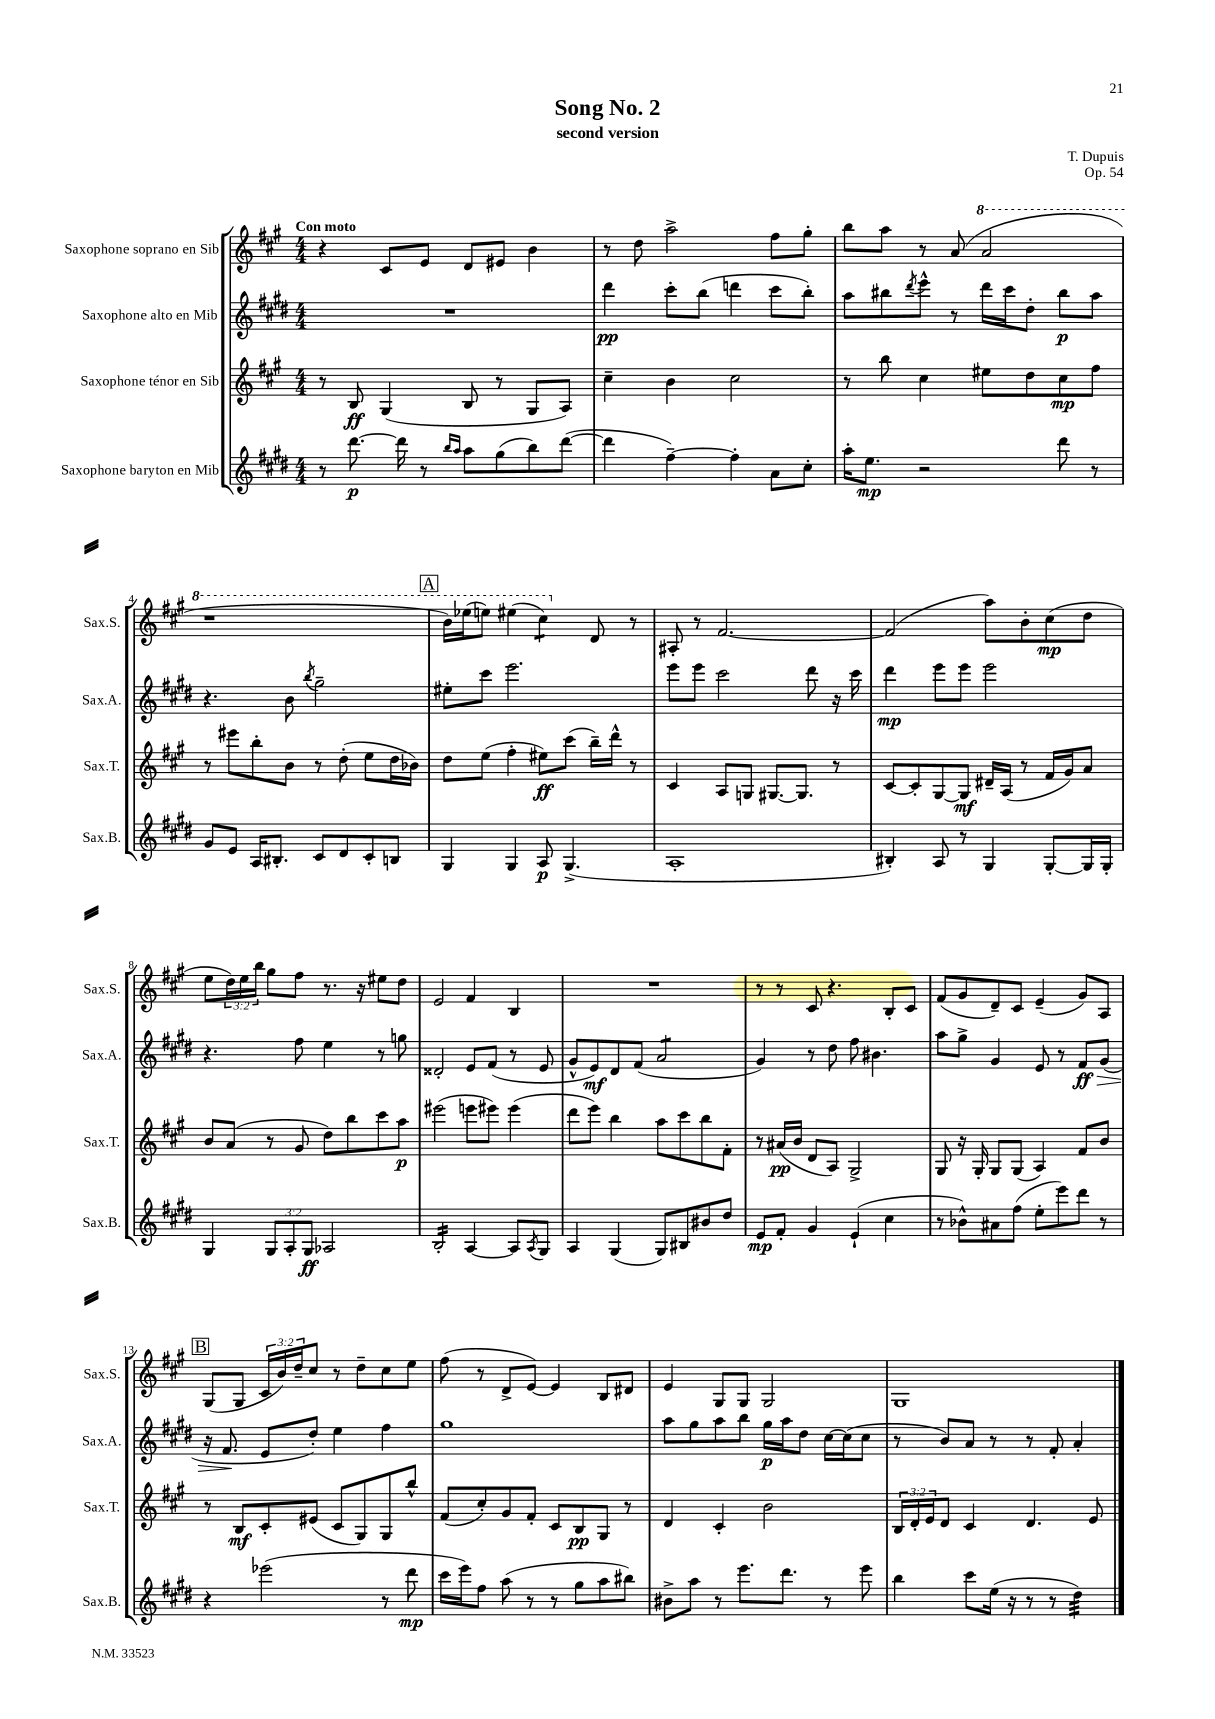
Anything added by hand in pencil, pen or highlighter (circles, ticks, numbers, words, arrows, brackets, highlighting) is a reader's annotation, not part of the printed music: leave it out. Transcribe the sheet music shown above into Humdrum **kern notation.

**kern	**kern	**kern	**kern
*staff4	*staff3	*staff2	*staff1
*clefG2	*clefG2	*clefG2	*clefG2
*k[f#c#g#d#]	*k[f#c#g#]	*k[f#c#g#d#]	*k[f#c#g#]
*M4/4	*M4/4	*M4/4	*M4/4
8r	8r	1r	4r
[8.ddd#\	8B/	.	.
.	(4G#/	.	8c#/L
16ddd#\]	.	.	.
8r	.	.	8e/J
16qqbb/LL	.	.	.
16qqaa/JJ	.	.	.
8aa\L	8B/	.	8d/L
(8gg#\	8r	.	8e#/J
8bb\)	8G#/L	.	4b\
([8ddd#\J	8A/J)	.	.
=	=	=	=
4ddd#\]	4cc#~\	4ddd#\	8r
.	.	.	8dd\
[4ff#~\)	4b\	8ccc#'\L	2aa^\
.	.	(8bb\J	.
4ff#'\]	2cc#\	4ddd\	.
8a\L	.	8ccc#\L	8ff#\L
8cc#'\J	.	8bb'\J)	8gg#'\J
=	=	=	=
16aa'\LK	8r	8aa\L	8bb\L
8.ee\J	.	.	.
.	8bb\	8bb#\	8aa\J
.	.	8qddd#/	.
2r	4cc#\	8eee^^\J	8r
.	.	8r	(8a/
.	8ee#\L	16ddd#\LL	2aa/
.	.	16ccc#\J	.
.	8dd\	8dd#'\J	.
8ddd#\	8cc#\	8bb#\L	.
8r	8ff#\J	8aa\J	.
=	=	=	=
8g#/L	8r	4.r	1r
8e/J	8eee#\L	.	.
16A/LK	8bb'\	.	.
8.B#'/J	.	.	.
.	8b\J	8b\	.
.	.	8qbb/	.
8c#/L	8r	2gg#~\	.
8d#/	(8dd'\	.	.
8c#'/	8ee\L	.	.
8B/J	16dd\L	.	.
.	16b-\JJ)	.	.
=	=	=	=
4G#/	8dd\L	8ee#'\L	16bb\LL)
.	.	.	(16eee-\J
.	(8ee\J	8ccc#\J	8eee\J)
4G#/	4ff#'\	2.eee\	(4eee#\
8A/	8ee#\L)	.	4ccc#\)
(4.G#^/	(8ccc#\J	.	.
.	16bb~\LL)	.	8d/
.	16ddd^^\JJ	.	.
.	8r	.	8r
=	=	=	=
1A'	4c#/	8eee\L	8A#'/
.	.	8eee\J	8r
.	8A/L	2ccc#\	[2.f#/
.	8G/J	.	.
.	[8.G#/L	.	.
.	8.G#/]J	.	.
.	.	8ddd#\	.
.	8r	16r	.
.	.	16ccc#\	.
=	=	=	=
4B#'/)	[8c#/L	4ddd#\	(2f#/]
.	8c#'/]	.	.
8A/	[8G#/	8eee\L	.
8r	8G#/]J	8eee\J	.
4G#/	16d#~/LL	2eee\	8aa\L)
.	(16A/JJ	.	.
.	8r	.	8b'\
[8G#'/L	16f#/LL	.	(8cc#\
.	16g#/J)	.	.
16G#/]L	8a/J	.	8dd\J
16G#'/JJ	.	.	.
=	=	=	=
4G#/	8b/L	4.r	8ee\L
.	(8a/J	.	24dd\L)
.	.	.	24ee\
.	.	.	24bb\JJ
12G#/L	8r	.	8gg#\L
12A'/	.	.	.
.	8g#/	8ff#\	8ff#\J
12G#/J	.	.	.
2A-/	8dd\L)	4ee\	8.r
.	8bb\	.	.
.	.	.	16r
.	8ccc#\	8r	8ee#\L
.	8aa\J	8gg\	8dd\J
=	=	=	=
2B'/	(2eee#\	2d##'/	2e/
[4A/	8eee\L	8e/L	4f#/
.	8eee#\J)	(8f#/J	.
8A/]L	(4eee#\	8r	4B/
8qA/	.	.	.
8G#/J	.	8e/	.
=	=	=	=
4A/	8ddd\L	8g#^^/L	1r
.	8eee\J)	8e/)	.
(4G#/	4bb\	8d#/	.
.	.	(8f#/J	.
8G#/L)	8aa\L	2a/	.
8B#/	8ccc#\	.	.
8b#/	8bb\	.	.
8dd#/J	8f#'\J	.	.
=	=	=	=
8e/L	8r	4g#/)	8r
8f#'/J	(16a#/LL	.	8r
.	16b/JJ	.	.
4g#/	8d/L	8r	8c#/
.	8A/J)	8dd#\	4.r
(4e`/	2G#^/	8ff#\	.
.	.	4.b#\	.
4cc#\	.	.	8B'/L
.	.	.	8c#/J
=	=	=	=
8r	8G#/	8aa\L	(8f#/L
8b-^^\L)	16r	8gg#^\J	8g#/
.	16G#'/	.	.
8a#\	8G#/L	4g#/	8d~/)
(8ff#\J	(8G#/J	.	8c#/J
8ee'\L	4A/)	8e/	(4e~/
8eee\)	.	8r	.
8ddd#\J	8f#/L	8f#/L	8g#/L)
8r	8b/J	(8g#/J	8A/J
=	=	=	=
4r	8r	16r	(8G#/L
.	.	8.f#/	.
.	8B/L	.	8G#/J
(2eee-\	8c#'/	8e/L	24c#/LL
.	.	.	24b/)
.	.	.	24dd~/J
.	(8e#/J	8dd#'/J)	8cc#/J
.	8c#/L	4ee\	8r
.	8G#/)	.	8dd~\L
8r	8G#/	4ff#\	8cc#\
8ddd#\	8bb^^/J	.	8ee\J
=	=	=	=
16ccc#\LL	(8f#/L	1gg#	(8ff#\
16eee\J)	.	.	.
8ff#\J	8cc#'/)	.	8r
(8aa\	8g#/	.	8d^/L
8r	8f#'/J	.	[8e/J)
8r	8c#/L	.	4e/]
8gg#\L	8B/	.	.
8aa\	8G#/J	.	8B/L
8bb#\J)	8r	.	8d#/J
=	=	=	=
8b#^\L	4d/	8aa\L	4e/
8aa\J	.	8gg#\	.
8r	4c#'/	8aa\	8G#/L
8.eee\L	.	8bb\J	8G#/J
.	2b\	16gg#\LL	2G#/
8.ddd#\J	.	16aa\J	.
.	.	8dd#\J	.
8r	.	[16cc#\LL	.
.	.	(16cc#\]J	.
8eee\	.	8cc#\J	.
=	=	=	=
4bb\	24B/LL	8r	1G#
.	24d'/	.	.
.	24e/J	.	.
.	8d/J	8b/L)	.
8ccc#\L	4c#/	8a/J	.
(16ee\Jk	.	8r	.
16r	.	.	.
8r	4.d/	8r	.
8r	.	8f#'/	.
4dd#\)	.	4a'/	.
.	8e/	.	.
==	==	==	==
*-	*-	*-	*-
